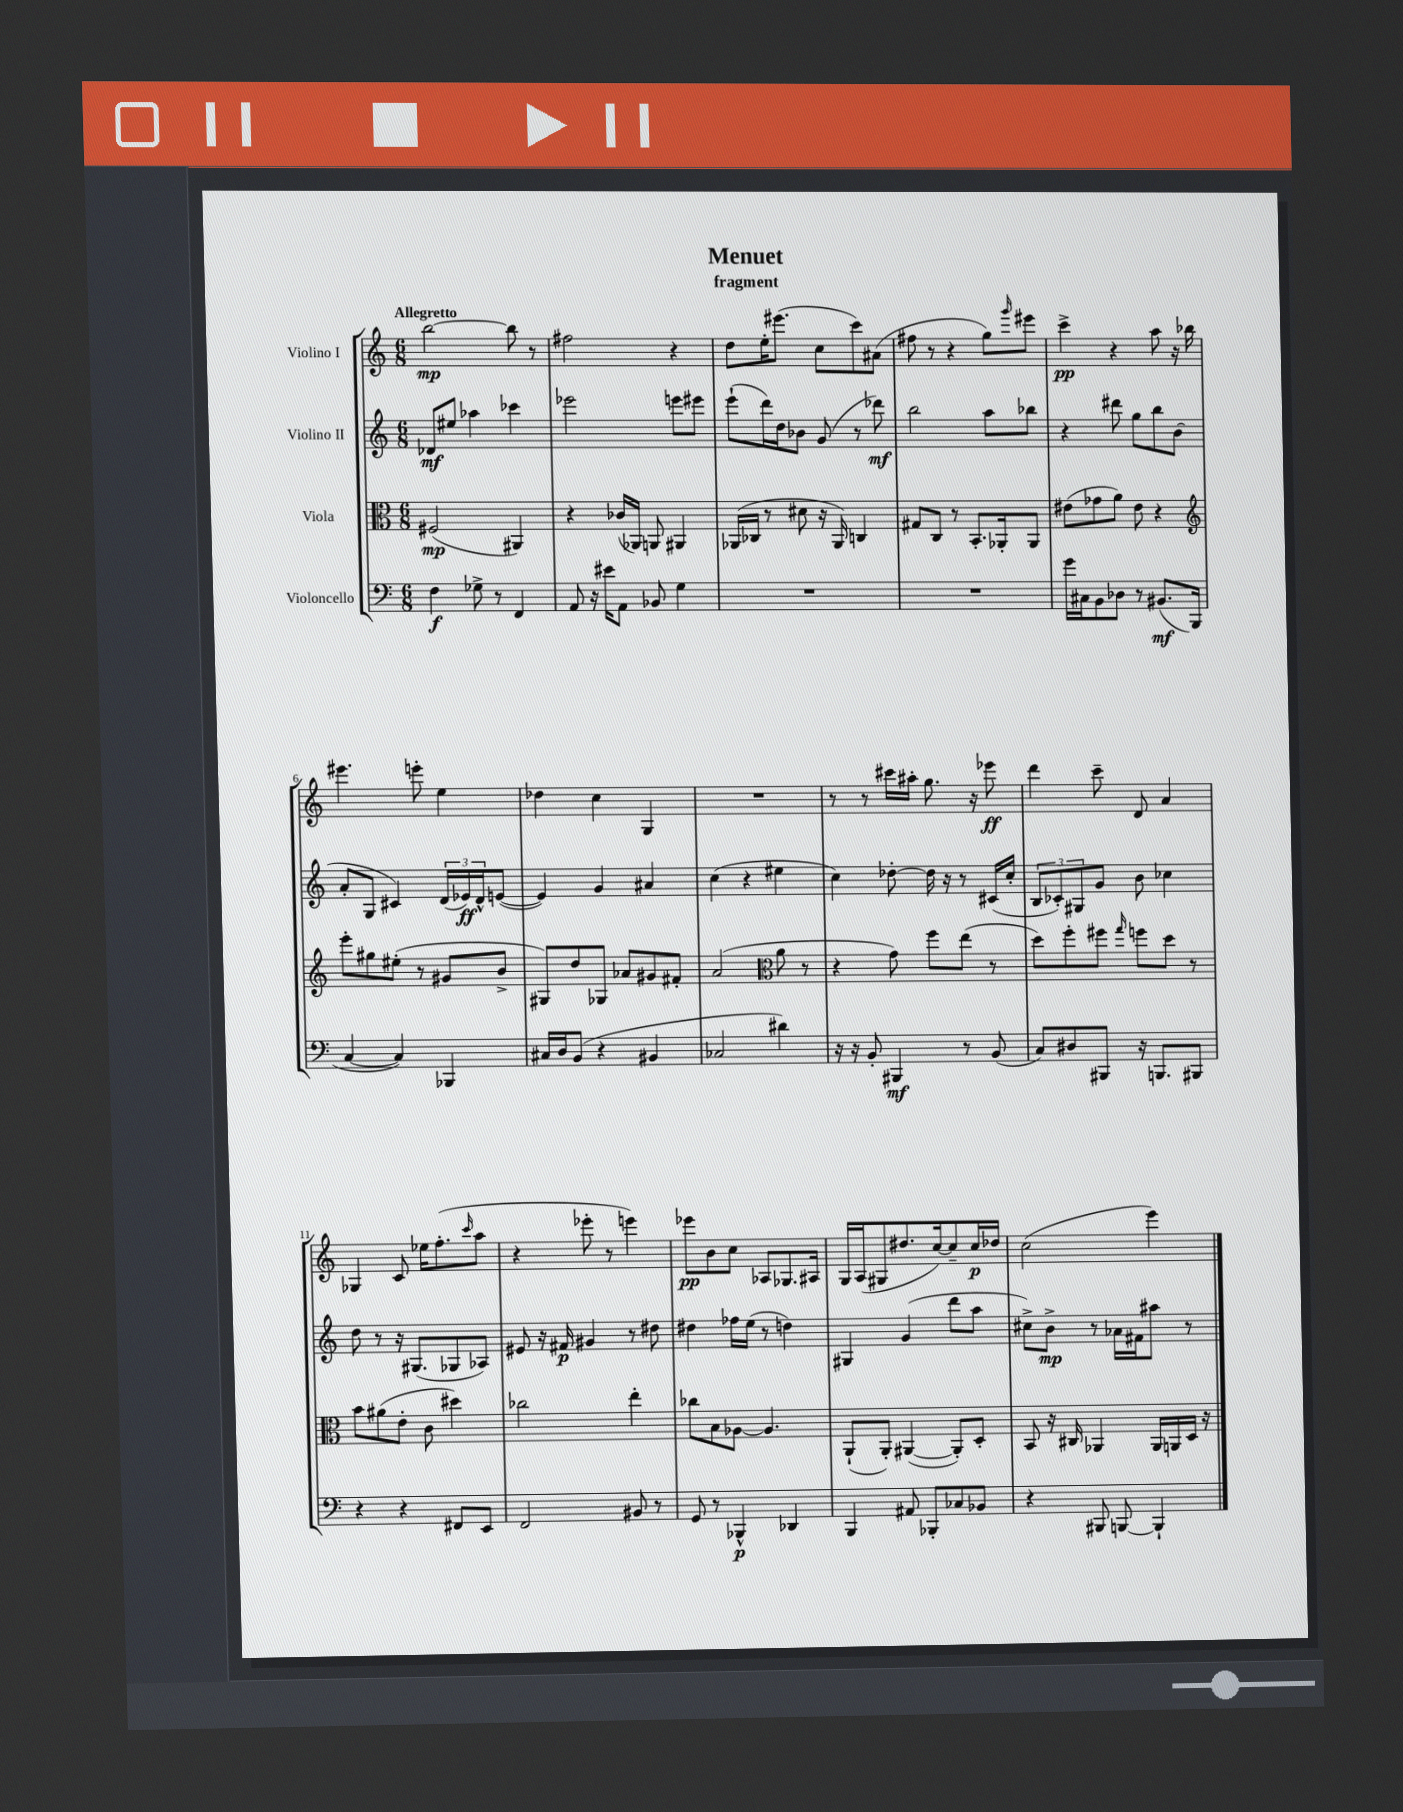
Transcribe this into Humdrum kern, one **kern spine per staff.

**kern	**dynam	**kern	**dynam	**kern	**dynam	**kern	**dynam
*part4	*part4	*part3	*part3	*part2	*part2	*part1	*part1
*staff4	*staff4	*staff3	*staff3	*staff2	*staff2	*staff1	*staff1
*I"Violoncello	*	*I"Viola	*	*I"Violino II	*	*I"Violino I	*
*clefF4	*	*clefC3	*	*clefG2	*	*clefG2	*
*k[]	*	*k[]	*	*k[]	*	*k[]	*
*M6/8	*	*M6/8	*	*M6/8	*	*M6/8	*
=1	=1	=1	=1	=1	=1	=1	=1
!	!	!	!	!	!	!LO:TX:a:B:t=Allegretto	!
4F\	f	(2F#X/	mp	8d-X/L	mf	[2bb\	mp
.	.	.	.	8ee#X/J	.	.	.
8G-X^\	.	.	.	4aa-X\	.	.	.
8r	.	.	.	.	.	.	.
4FF/	.	4AA#X/)	.	4ccc-X\	.	8bb\]	.
.	.	.	.	.	.	8r	.
=2	=2	=2	=2	=2	=2	=2	=2
8AA/	.	4r	.	2eee-X\	.	2ff#X\	.
16r	.	.	.	.	.	.	.
16e#X\KL	.	.	.	.	.	.	.
8AA\J	.	(16c-X/LL	.	.	.	.	.
.	.	16AA-X/JJ)	.	.	.	.	.
8BB-X/	.	8AAn/	.	.	.	.	.
4G\	.	4AA#X/	.	8eeen\L	.	4r	.
.	.	.	.	8eee#X\J	.	.	.
=3	=3	=3	=3	=3	=3	=3	=3
2.r	.	(16AA-X/LL	.	(8eee`\L	.	8dd\L	.
.	.	16C-X/JJ	.	.	.	.	.
.	.	8r	.	16ddd\L)	.	16ee'\K	.
.	.	.	.	16dd\J	.	(8.eee#X\J	.
.	.	8d#X\	.	8b-X\J	.	.	.
.	.	16r	.	(8g/	.	8cc\L	.
.	.	16AA-/)	.	.	.	.	.
.	.	4Cn/	.	8r	.	8ccc\)	.
.	.	.	.	8ddd-X\)	mf	(8a#X\J	.
=4	=4	=4	=4	=4	=4	=4	=4
2.r	.	8G#X/L	.	2bb\	.	8ff#X\	.
.	.	8C/J	.	.	.	8r	.
.	.	8r	.	.	.	4r	.
.	.	8.BB'/L	.	.	.	.	.
.	.	.	.	8aa\L	.	8gg\L)	.
.	.	16AA-X'/k	.	.	.	.	.
.	.	.	.	.	.	16qqggg/	.
.	.	8AA-/J	.	8bb-X\J	.	8eee#X\J	.
=5	=5	=5	=5	=5	=5	=5	=5
16g\LL	.	(8e#X\L	.	4r	.	4ccc^\	pp
16C#X\J	.	.	.	.	.	.	.
8BB\	.	8g-X\	.	.	.	.	.
8D-X\J	.	8a\J)	.	8ddd#X\	.	4r	.
8r	.	8e#\	.	8gg\L	.	.	.
(8.BB#X/L	mf	4r	.	8bb\	.	8aa\	.
.	.	.	.	(8b\J	.	16r	.
16BBB/Jk	.	.	.	.	.	16bb-X\	.
!!LO:LB:g=z
=6	=6	=6	=6	=6	=6	=6	=6
*	*	*clefG2	*	*	*	*	*
[4C/	.	8eee'\L	.	8a'/L	.	4.eee#X\	.
.	.	8gg#X\	.	8G/J	.	.	.
4C/])	.	(8ee#X'\J	.	4c#X/)	.	.	.
.	.	8r	.	.	.	8eeen'\	.
4BBB-X/	.	8g#X/L	.	(24d/LL	.	4ee\	.
.	.	.	.	24e-X/)	ff	.	.
.	.	.	.	24d^^/J	.	.	.
.	.	8b^/J	.	([8en/J	.	.	.
=7	=7	=7	=7	=7	=7	=7	=7
16C#X/LL	.	8G#X/L)	.	4e/])	.	4dd-X\	.
16D/J	.	.	.	.	.	.	.
(8BB/J	.	8dd/	.	.	.	.	.
4r	.	8G-X/J	.	4g/	.	4cc\	.
.	.	8a-X/L	.	.	.	.	.
4BB#X/	.	8g#X/	.	4a#X/	.	4G/	.
.	.	8f#X'/J	.	.	.	.	.
=8	=8	=8	=8	=8	=8	=8	=8
2C-X/	.	(2a/	.	(4cc\	.	2.r	.
.	.	.	.	4r	.	.	.
*	*	*clefC3	*	*	*	*	*
4d#X\)	.	8a\	.	4ee#X\	.	.	.
.	.	8r	.	.	.	.	.
=9	=9	=9	=9	=9	=9	=9	=9
16r	.	4r	.	4cc\)	.	8r	.
16r	.	.	.	.	.	.	.
8BB'/	.	.	.	.	.	8r	.
4BBB#X/	mf	8g\)	.	[8dd-X'\	.	16ccc#X\LL	.
.	.	.	.	.	.	16aa#X'\JJ	.
.	.	8ff\L	.	16dd-\]	.	8.gg\	.
.	.	.	.	16r	.	.	.
8r	.	(8ee\J	.	8r	.	.	.
.	.	.	.	.	.	16r	.
(8BB/	.	8r	.	(16c#X/LL	.	8eee-X\	ff
.	.	.	.	16cc'/JJ	.	.	.
=10	=10	=10	=10	=10	=10	=10	=10
8C/L)	.	8dd\L)	.	12B/L	.	4ddd\	.
.	.	.	.	12c-X'/)	.	.	.
8D#X/	.	8ff'\	.	.	.	.	.
.	.	.	.	12G#X/	.	.	.
8BBB#X/J	.	8ff#X\J	.	8g/J	.	8ccc~\	.
.	.	16qqgg/	.	.	.	.	.
16r	.	8ffn\L	.	8b\	.	8d/	.
8.BBBn/L	.	.	.	.	.	.	.
.	.	8dd\J	.	4cc-X\	.	4a/	.
8BBB#X/J	.	8r	.	.	.	.	.
!!LO:LB:g=z
=11	=11	=11	=11	=11	=11	=11	=11
4r	.	8b\L	.	8dd\	.	4G-X/	.
.	.	(8a#X\	.	8r	.	.	.
4r	.	8e'\J	.	16r	.	8c/	.
.	.	.	.	(8.G#X/L	.	.	.
.	.	8c\	.	.	.	16ee-X\KL	.
.	.	.	.	.	.	(8.ff'\	.
8FF#X/L	.	4dd#X\)	.	8G-X/	.	.	.
.	.	.	.	.	.	16qqccc/	.
8EE/J	.	.	.	8A-X/J)	.	8aa\J	.
=12	=12	=12	=12	=12	=12	=12	=12
2FF/	.	2cc-X\	.	8e#X/	.	4r	.
.	.	.	.	16r	.	.	.
.	.	.	.	16f#X/	p	.	.
.	.	.	.	4g#X/	.	8eee-X'\	.
.	.	.	.	.	.	8r	.
8BB#X/	.	4ee'\	.	8r	.	4eeen\)	.
8r	.	.	.	8dd#X\	.	.	.
=13	=13	=13	=13	=13	=13	=13	=13
8GG/	.	8cc-X\L	.	4dd#X\	.	8eee-X\L	pp
8r	.	8B\	.	.	.	8b\	.
4BBB-X^^/	p	[8A-X\J	.	16ff-X\LL	.	8cc\J	.
.	.	.	.	(16ee\JJ	.	.	.
.	.	4.A-/]	.	8r	.	8A-X/L	.
4DD-X/	.	.	.	4ddn\)	.	8.G-X/	.
.	.	.	.	.	.	16A#X/Jk	.
=14	=14	=14	=14	=14	=14	=14	=14
4BBB/	.	(8AA`/L	.	4G#X/	.	16G/LL	.
.	.	.	.	.	.	(16A/J	.
.	.	8AA'/J)	.	.	.	8G#X/	.
8AA#X/	.	([4AA#X/	.	(4g/	.	8.dd#X/	.
8BBB-X'/L	.	.	.	.	.	.	.
.	.	.	.	.	.	[16cc/k)	.
8C-X/	.	8AA#'/L])	.	8ddd\L	.	8cc~/]	.
8BB-X/J	.	8D'/J	.	8aa\J	.	16cc/L	p
.	.	.	.	.	.	16dd-X/JJ	.
=15	=15	=15	=15	=15	=15	=15	=15
4r	.	8BB/	.	8cc#X^\L)	.	(2cc\	.
.	.	16r	.	8b^\J	mp	.	.
.	.	16C#X/	.	.	.	.	.
8BBB#X/	.	4AA-X/	.	8r	.	.	.
[8BBBn/	.	.	.	16a-X\LL	.	.	.
.	.	.	.	16f#X\J	.	.	.
4BBB`/]	.	16AA-/LL	.	8aa#X\J	.	4eee\)	.
.	.	16AAn/	.	.	.	.	.
.	.	16D/JJ	.	8r	.	.	.
.	.	16r	.	.	.	.	.
==	==	==	==	==	==	==	==
*-	*-	*-	*-	*-	*-	*-	*-
